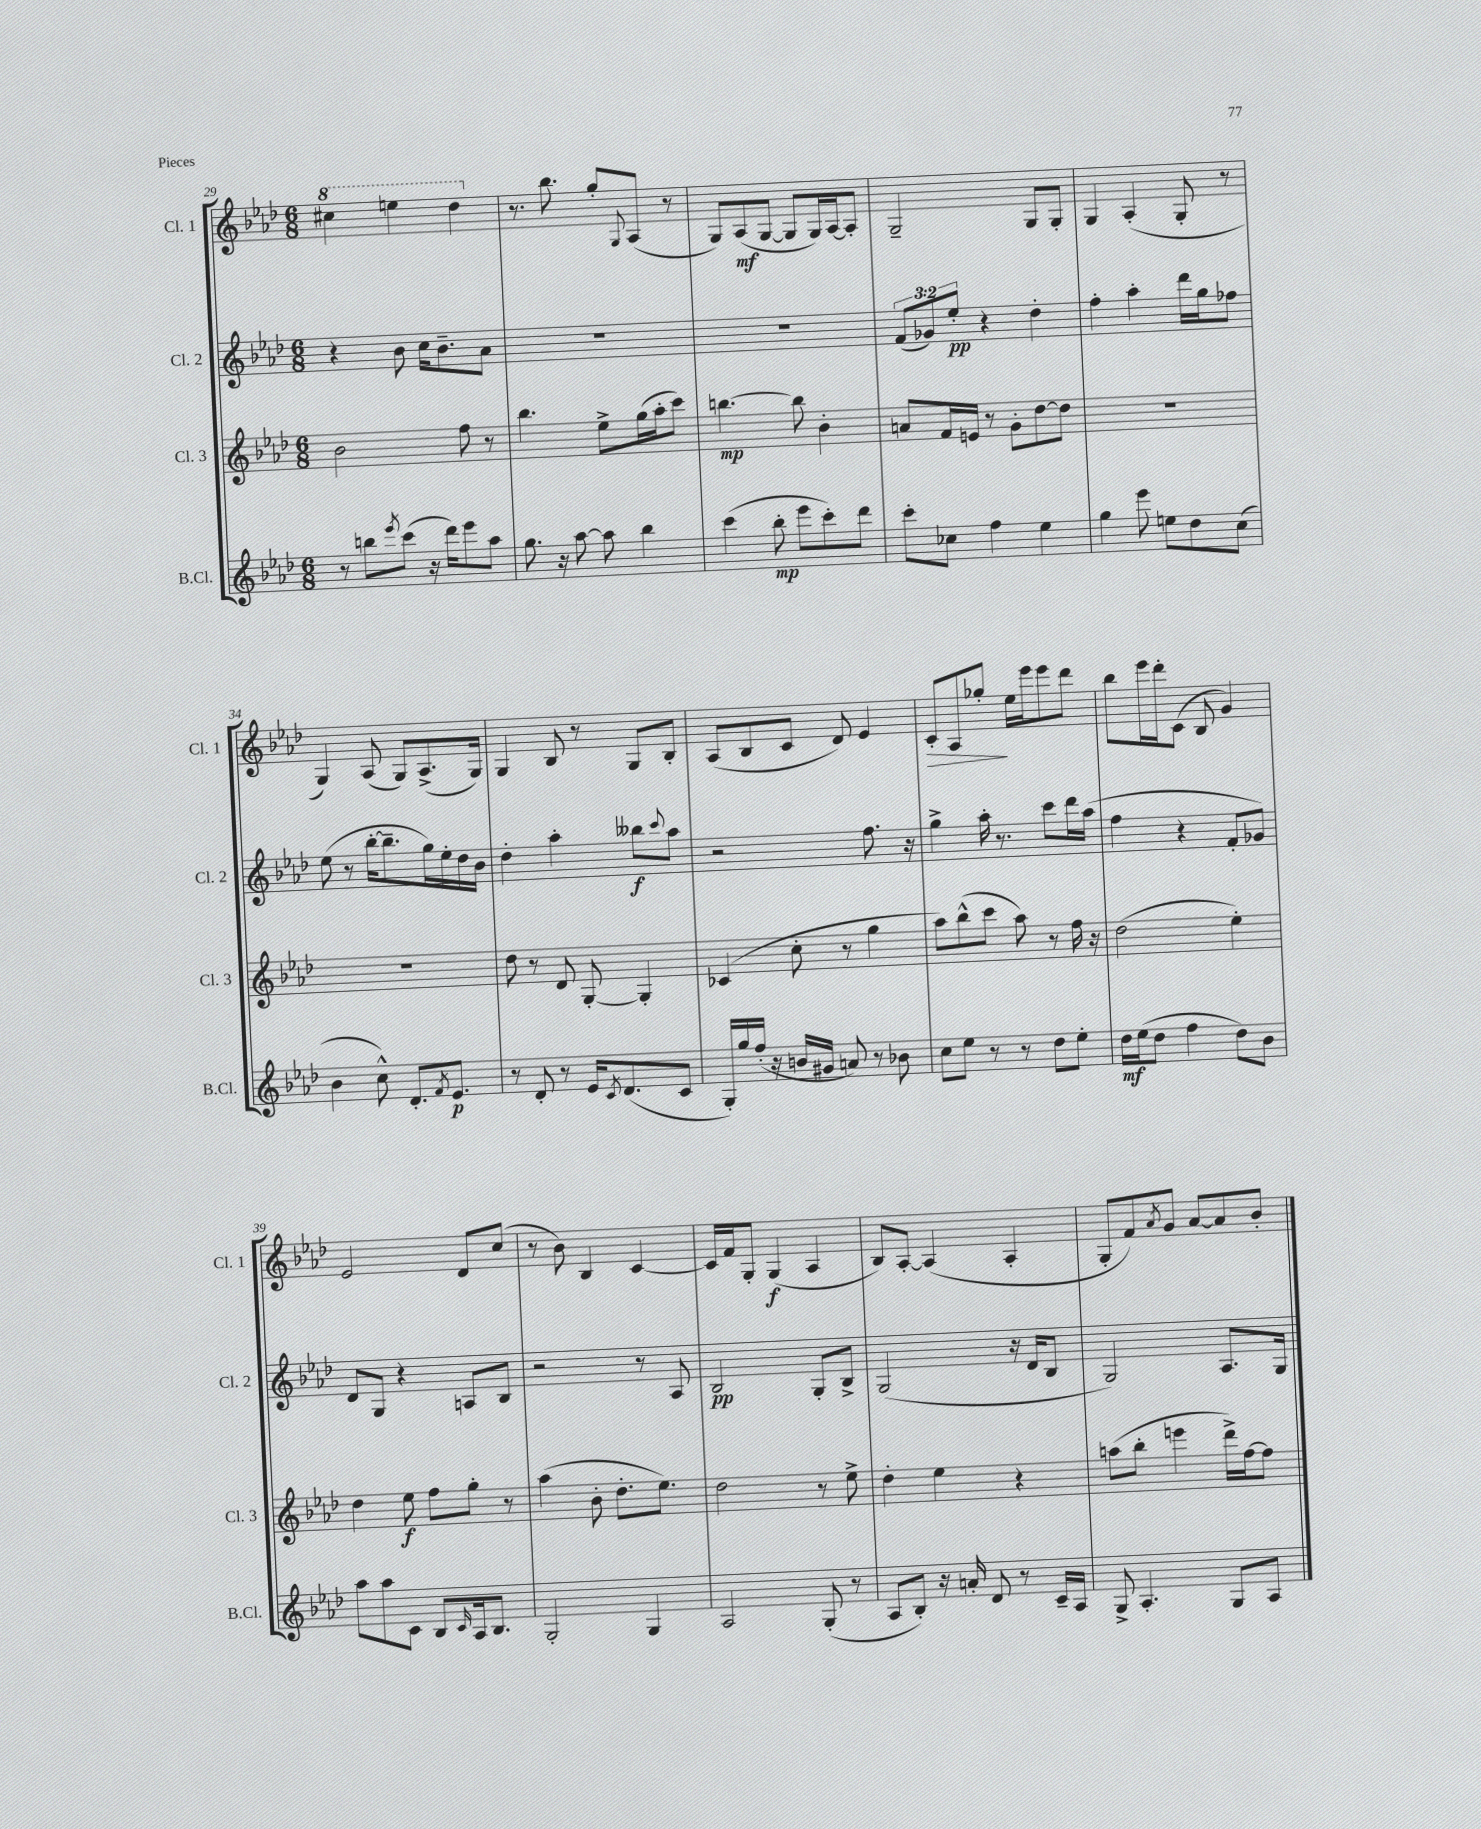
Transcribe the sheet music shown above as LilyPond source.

<<
\new StaffGroup <<
\new Staff = "s0" \with { instrumentName = "Cl. 1" shortInstrumentName = "Cl. 1" } {
    \clef treble \key aes \major \numericTimeSignature \time 6/8
    \ottava #1 cis'''4 e'''4 des'''4 \ottava #0 |
    r8. bes''8. g''8-. \appoggiatura { g8 } aes8( r8 |
    g8) aes8\mf( g8~ g8 g16) aes16~ aes8-. |
    g2-- g8 g8-. |
    g4 aes4-.( g8-. r8 |
    g4) aes8( g8) aes8.->( g16) |
    g4 bes8 r8 g8 bes8-. |
    aes8( bes8 c'8 des'8) ees'4 |
    c'8-.\> aes8 ges''8-.\! ees''16 ees'''16 ees'''8 des'''8 |
    bes''8 ees'''16 des'''16-. c'8( bes8 g'4) |
    ees'2 des'8 c''8( |
    r8 bes'8) bes4 c'4~ |
    c'16 f'16 g8-. g4\f( aes4 |
    bes8) aes8~-. aes4( aes4-. |
    g8-. f'8) \acciaccatura { aes'8 } g'8 aes'8~ aes'8 bes'8-. \bar "|." |
}
\new Staff = "s1" \with { instrumentName = "Cl. 2" shortInstrumentName = "Cl. 2" } {
    \clef treble \key aes \major \numericTimeSignature \time 6/8 \override Staff.TupletNumber.text = #tuplet-number::calc-fraction-text
    r4 bes'8 c''16 bes'8.-- aes'8 |
    R2. |
    R2. |
    \tuplet 3/2 { f'8( ges'8) ees''8-.\pp } r4 des''4-. |
    f''4-. aes''4-. des'''16 g''16 fes''8 |
    ees''8( r8 bes''16~-. bes''8.-- g''16) ees''16-. des''16 bes'16 |
    des''4-. aes''4-. beses''8\f \appoggiatura { c'''8 } aes''8 |
    r2 f''8. r16 |
    g''4-> aes''16-. r8. c'''8 des'''16 aes''16( |
    f''4 r4 f'8-. ges'8) |
    des'8 g8 r4 a8 bes8 |
    r2 r8 aes8 |
    bes2\pp g8-. bes8-> |
    g2( r16 des'16 bes8 |
    g2) aes8. g16 \bar "|." |
}
\new Staff = "s2" \with { instrumentName = "Cl. 3" shortInstrumentName = "Cl. 3" } {
    \clef treble \key aes \major \numericTimeSignature \time 6/8
    bes'2 f''8 r8 |
    bes''4. ees''8-> g''16( aes''16-. c'''8) |
    b''4.~\mp b''8 bes'4-. |
    a'8 f'16 e'16 r8 g'8-. des''8~ des''8 |
    R2. |
    R2. |
    des''8 r8 des'8 g8~-. g4-. |
    ces'4( c''8-. r8 g''4 |
    aes''8) bes''8-^( c'''8 aes''8) r8 f''16 r16 |
    des''2( ees''4-.) |
    des''4 ees''8\f f''8 g''8-. r8 |
    aes''4( bes'8-. des''8.-. ees''8.) |
    des''2 r8 ees''8-> |
    des''4-. ees''4 r4 |
    a''8( bes''8-. e'''4 des'''16->) f''16~ f''8 \bar "|." |
}
\new Staff = "s3" \with { instrumentName = "B.Cl." shortInstrumentName = "B.Cl." } {
    \clef treble \key aes \major \numericTimeSignature \time 6/8
    r8 b''8 \acciaccatura { ees'''8 } c'''8( r16 des'''16) ees'''8 aes''8 |
    g''8. r16 aes''8~ aes''8 bes''4 |
    c'''4( bes''8-.\mp ees'''8 c'''8-.) des'''8 |
    c'''8-. ces''8 f''4 ees''4 |
    g''4 ees'''8 e''8 des''8 c''8( |
    bes'4 c''8-^) des'8.-. \acciaccatura { f'8 } ees'8.\p |
    r8 des'8-. r8 ees'16 \acciaccatura { c'8 } des'8.( c'8 |
    g16-.) g''16 f''16-.( r16 b'16 gis'16 a'8) r8 bes'8 |
    c''8 ees''8 r8 r8 des''8 ees''8-. |
    des''16\mf ees''16( des''8 f''4 des''8) bes'8 |
    aes''8 aes''8 c'8 bes8 \grace { c'16 } aes16 bes8. |
    g2-. g4 |
    aes2 g8-.( r8 |
    aes8 bes8-.) r16 a'16-. des'8 r8 c'16-- aes16 |
    g8-> aes4.-. g8 aes8 \bar "|." |
}
>>
>>
\layout { \context { \Score currentBarNumber = #29 } }
